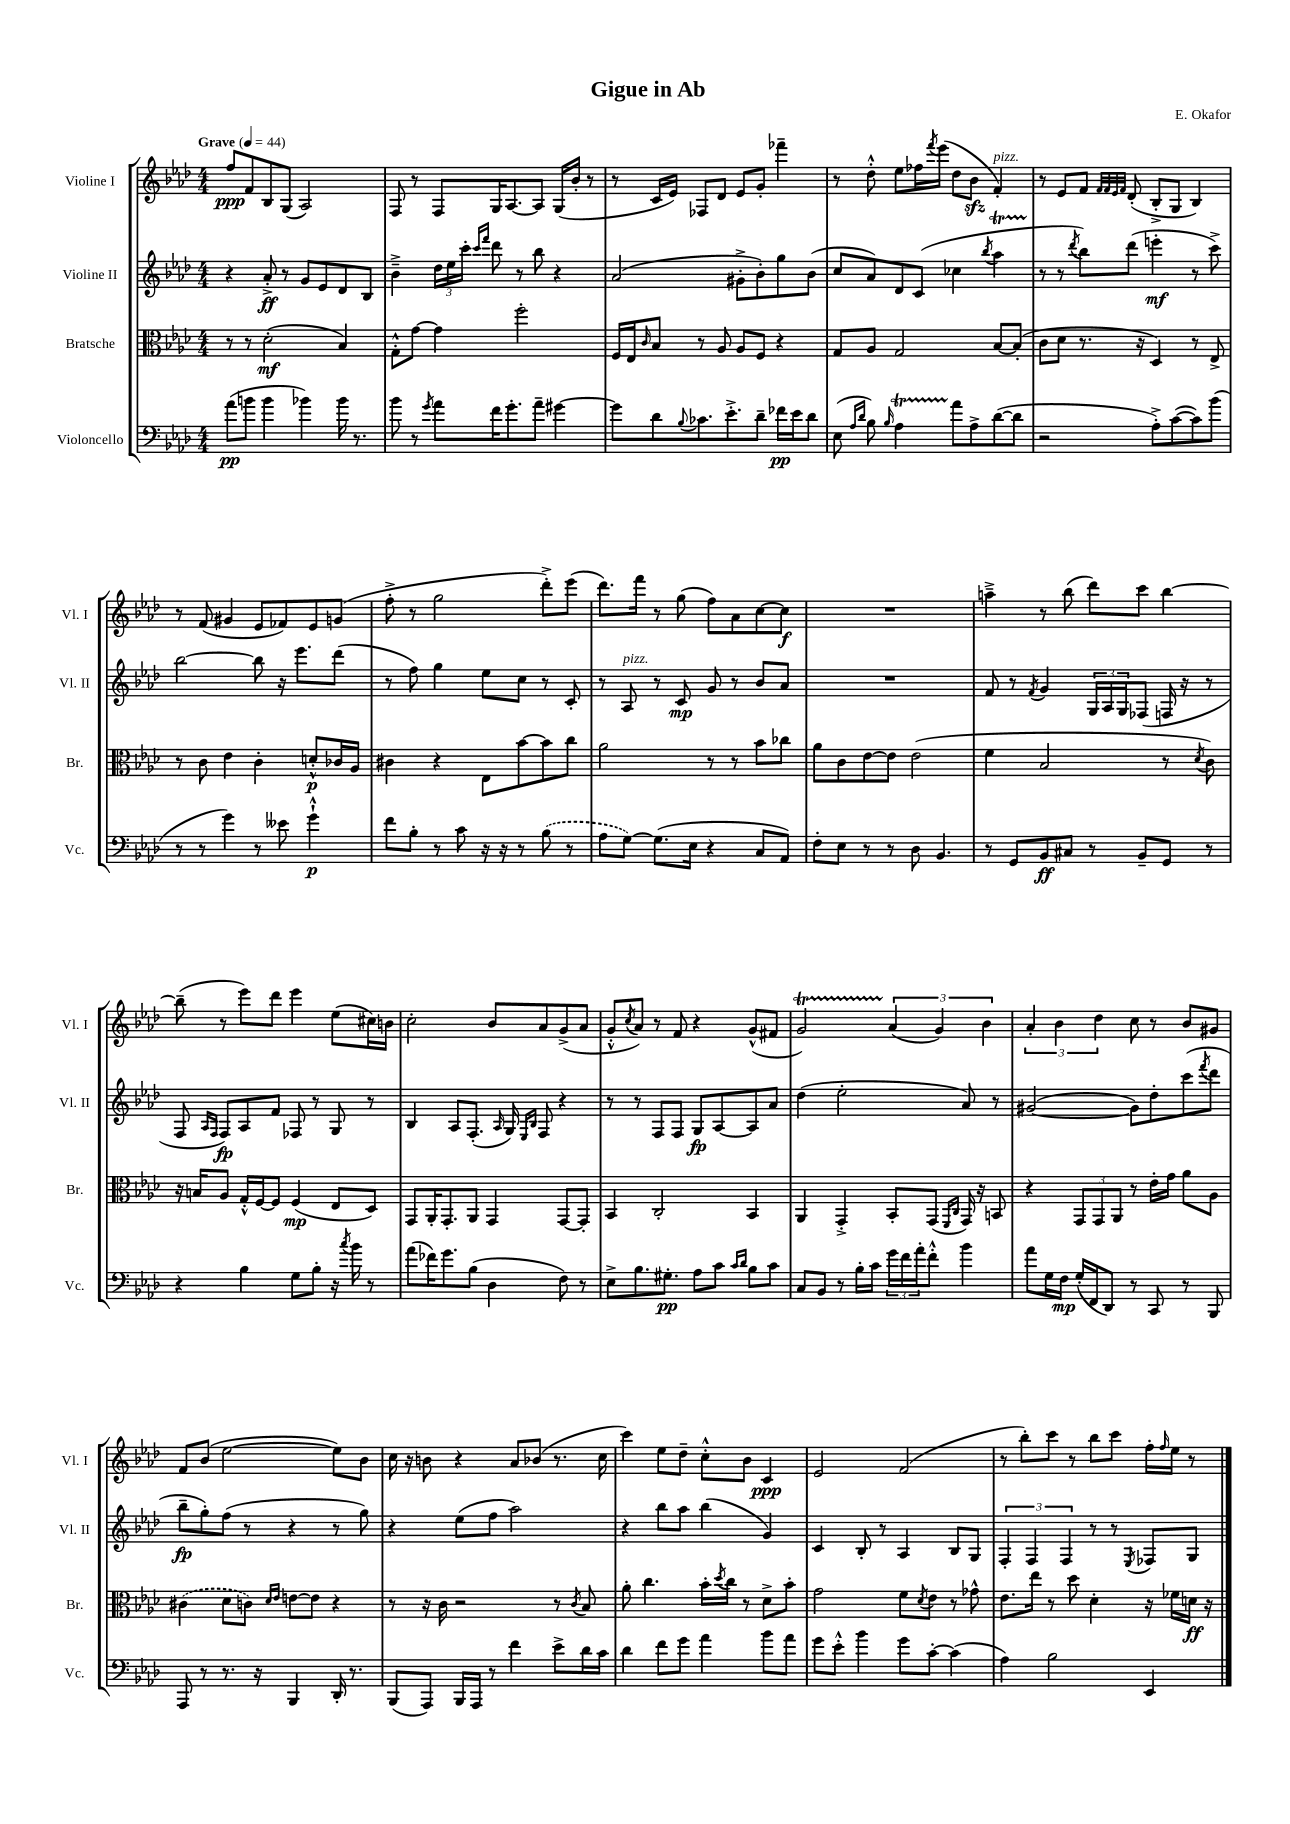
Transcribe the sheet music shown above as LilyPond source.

\header { title = "Gigue in Ab" composer = "E. Okafor" }
<<
\new StaffGroup <<
\new Staff = "s0" \with { instrumentName = "Violine I" shortInstrumentName = "Vl. I" } {
    \clef treble \key aes \major \numericTimeSignature \time 4/4 \tempo "Grave" 4 = 44
    f''8\ppp f'8 bes8 g8( aes2) |
    f8 r8 f8 g16 aes8.~ aes8 g16( bes'16-. r8 |
    r8 c'16 ees'16) fes8 des'8 ees'8 g'8-. fes'''4-- |
    r8 des''8-.-^ ees''8 fes''16 \acciaccatura { f'''8 } ees'''16( des''8 bes'8\sfz f'4-.^\markup { \italic "pizz." }) |
    r8 ees'8 f'8 \grace { f'32 f'32 ees'32 f'32 } des'8-.( bes8-.-> g8 bes4) |
    r8 f'8( gis'4 ees'8 fes'8) ees'8 g'8( |
    f''8-.-> r8 g''2 des'''8-.->) ees'''8( |
    des'''8.) f'''16 r8 g''8( f''8) aes'8 c''8~ c''8\f |
    R1 |
    a''4---> r8 bes''8( des'''8) c'''8 bes''4~ |
    bes''8--( r8 ees'''8) des'''8 ees'''4 ees''8( cis''16) b'16 |
    c''2-. bes'8 aes'8 g'8->( aes'8 |
    g'8-.-^ \acciaccatura { c''8 } aes'8) r8 f'8 r4 g'8-^( fis'8 |
    g'2\startTrillSpan) \tuplet 3/2 { aes'4\stopTrillSpan( g'4) bes'4 } |
    \tuplet 3/2 { aes'4-. bes'4 des''4 } c''8 r8 bes'8 gis'8 |
    f'8 bes'8( ees''2~ ees''8) bes'8 |
    c''16 r16 b'8 r4 aes'8 bes'8( r8. c''16 |
    c'''4) ees''8 des''8-- c''8-.-^ bes'8 c'4\ppp |
    ees'2 f'2( |
    r8 bes''8-.) c'''8 r8 bes''8 c'''8 f''16-. \grace { f''16 } ees''16 r8 \bar "|." |
}
\new Staff = "s1" \with { instrumentName = "Violine II" shortInstrumentName = "Vl. II" } {
    \clef treble \key aes \major \numericTimeSignature \time 4/4
    r4 aes'8-.->\ff r8 g'8 ees'8 des'8 bes8 |
    bes'4---> \tuplet 3/2 { des''16 ees''16 c'''16-. } \grace { c'''16 f'''16 } des'''8 r8 bes''8 r4 |
    aes'2( gis'8-.-> bes'8-.) g''8 bes'8( |
    c''8 aes'8) des'8 c'8( ces''4 \acciaccatura { bes''8 } aes''4\startTrillSpan |
    r8\stopTrillSpan r8 \acciaccatura { des'''8 } bes''8) des'''8( e'''4-.\mf r8 c'''8->) |
    bes''2~ bes''8 r16 ees'''8. des'''8( |
    r8 f''8) g''4 ees''8 c''8 r8 c'8-. |
    r8 aes8^\markup { \italic "pizz." } r8 c'8\mp g'8 r8 bes'8 aes'8 |
    R1 |
    f'8 r8 \acciaccatura { f'8 } g'4 \tuplet 3/2 { g16 aes16 g16 } fes8( f16 r16 r8 |
    f8 \grace { aes16 f16 } f8\fp) aes8 f'8 fes8 r8 g8 r8 |
    bes4 aes8 f8.-.( \grace { aes16 } g16) \grace { ees16 bes16 } f8 r4 |
    r8 r8 f8 f8 g8\fp aes8~ aes8 aes'8 |
    des''4( ees''2-. aes'8) r8 |
    gis'2~( gis'8) des''8-. c'''8( \acciaccatura { f'''8 } des'''8 |
    bes''8--\fp g''8-.) f''8( r8 r4 r8 g''8) |
    r4 ees''8( f''8 aes''2) |
    r4 bes''8 aes''8 bes''4( g'4) |
    c'4 bes8-. r8 aes4 bes8 g8 |
    \tuplet 3/2 { f4-. f4 f4 } r8 r8 \acciaccatura { ees8 } fes8 g8 \bar "|." |
}
\new Staff = "s2" \with { instrumentName = "Bratsche" shortInstrumentName = "Br." } {
    \clef alto \key aes \major \numericTimeSignature \time 4/4
    r8 r8 des'2-.\mf( bes4) |
    g8-.-^ g'8~ g'4 f''2-. |
    f16 ees16 \grace { c'16 } bes8 r8 aes8 aes8 f8 r4 |
    g8 aes8 g2 bes8~ bes8-.( |
    c'8 des'8 r8. r16 des4) r8 ees8-> |
    r8 c'8 ees'4 c'4-. d'8-.-^\p ces'16 aes16 |
    cis'4 r4 ees8 bes'8~ bes'8 c''8 |
    aes'2 r8 r8 bes'8 ces''8 |
    aes'8 c'8 ees'8~ ees'8 ees'2( |
    f'4 bes2 r8 \acciaccatura { des'8 } c'8) |
    r16 b16 aes8 g16-.-^ f16~ f8 f4\mp( ees8 des8) |
    g,8 aes,16-. g,8.-. aes,8 g,4 g,8~ g,8-. |
    bes,4 c2-. bes,4 |
    aes,4 g,4-.-> bes,8-. g,8( \grace { f,16 c16 } g,16) r16 b,8 |
    r4 \tuplet 3/2 { g,8 g,8 aes,8 } r8 ees'16-. g'16 aes'8 aes8 |
    \once \slurDashed cis'4( des'8 c'8) \grace { des'16 ees'16 } e'8~ e'8 r4 |
    r8 r16 c'16 r2 r8 \acciaccatura { c'8 } bes8 |
    aes'8-. c''4. bes'16-. \acciaccatura { des''8 } c''16 r8 des'8-> bes'8-. |
    g'2 f'8 \acciaccatura { des'8 } ees'8 r8 ges'8-^ |
    ees'8. ees''16 r8 des''8 des'4-. r16 fes'16 d'16\ff r16 \bar "|." |
}
\new Staff = "s3" \with { instrumentName = "Violoncello" shortInstrumentName = "Vc." } {
    \clef bass \key aes \major \numericTimeSignature \time 4/4
    aes'8\pp( b'8 b'4 bes'4) bes'16 r8. |
    bes'8 r8 \acciaccatura { g'8 } aes'8 f'16 g'8.-. aes'8-- gis'4~ |
    gis'8 des'8 \appoggiatura { bes8 } ces'8. ees'8.-.-> des'8-- fes'16\pp ees'16 des'8 |
    ees8( \grace { aes16 des'16 } bes8) \grace { bes16 } aes4\startTrillSpan aes'8\stopTrillSpan aes8-> des'8~( des'8 |
    r2 aes8-.->) c'8~( c'8) bes'8( |
    r8 r8 g'4) r8 eeses'8 g'4-!-^\p |
    f'8 bes8-. r8 c'8 r16 r16 r8 \once \slurDashed bes8( r8 |
    aes8 g8~) g8.( ees16 r4 c8 aes,8) |
    f8-. ees8 r8 r8 des8 bes,4. |
    r8 g,8 bes,8\ff cis8 r8 bes,8-- g,8 r8 |
    r4 bes4 g8 bes8-. r16 \acciaccatura { c''8 } bes'16 r8 |
    aes'8( fes'16) g'8. bes8( des4 f8) r8 |
    ees8-> bes8. gis8.-.\pp aes8 c'8 \grace { c'16 des'16 } bes8 c'8 |
    c8 bes,8 r8 bes16-. c'16 \tuplet 3/2 { g'16 f'16 aes'16-. } f'8-.-^ bes'4 |
    aes'8 g16 f16\mp g16-.( f,16 des,8) r8 c,8 r8 bes,,8 |
    aes,,8 r8 r8. r16 bes,,4 des,16-. r8. |
    bes,,8( aes,,8) bes,,16 aes,,16 r8 f'4 ees'8-> des'16 c'16 |
    des'4 f'8 g'8 aes'4 bes'8 aes'8 |
    g'8 ees'8-.-^ bes'4 g'8 c'8~-. c'4( |
    aes4) bes2 ees,4 \bar "|." |
}
>>
>>
\layout { \context { \Score \remove "Bar_number_engraver" } }
